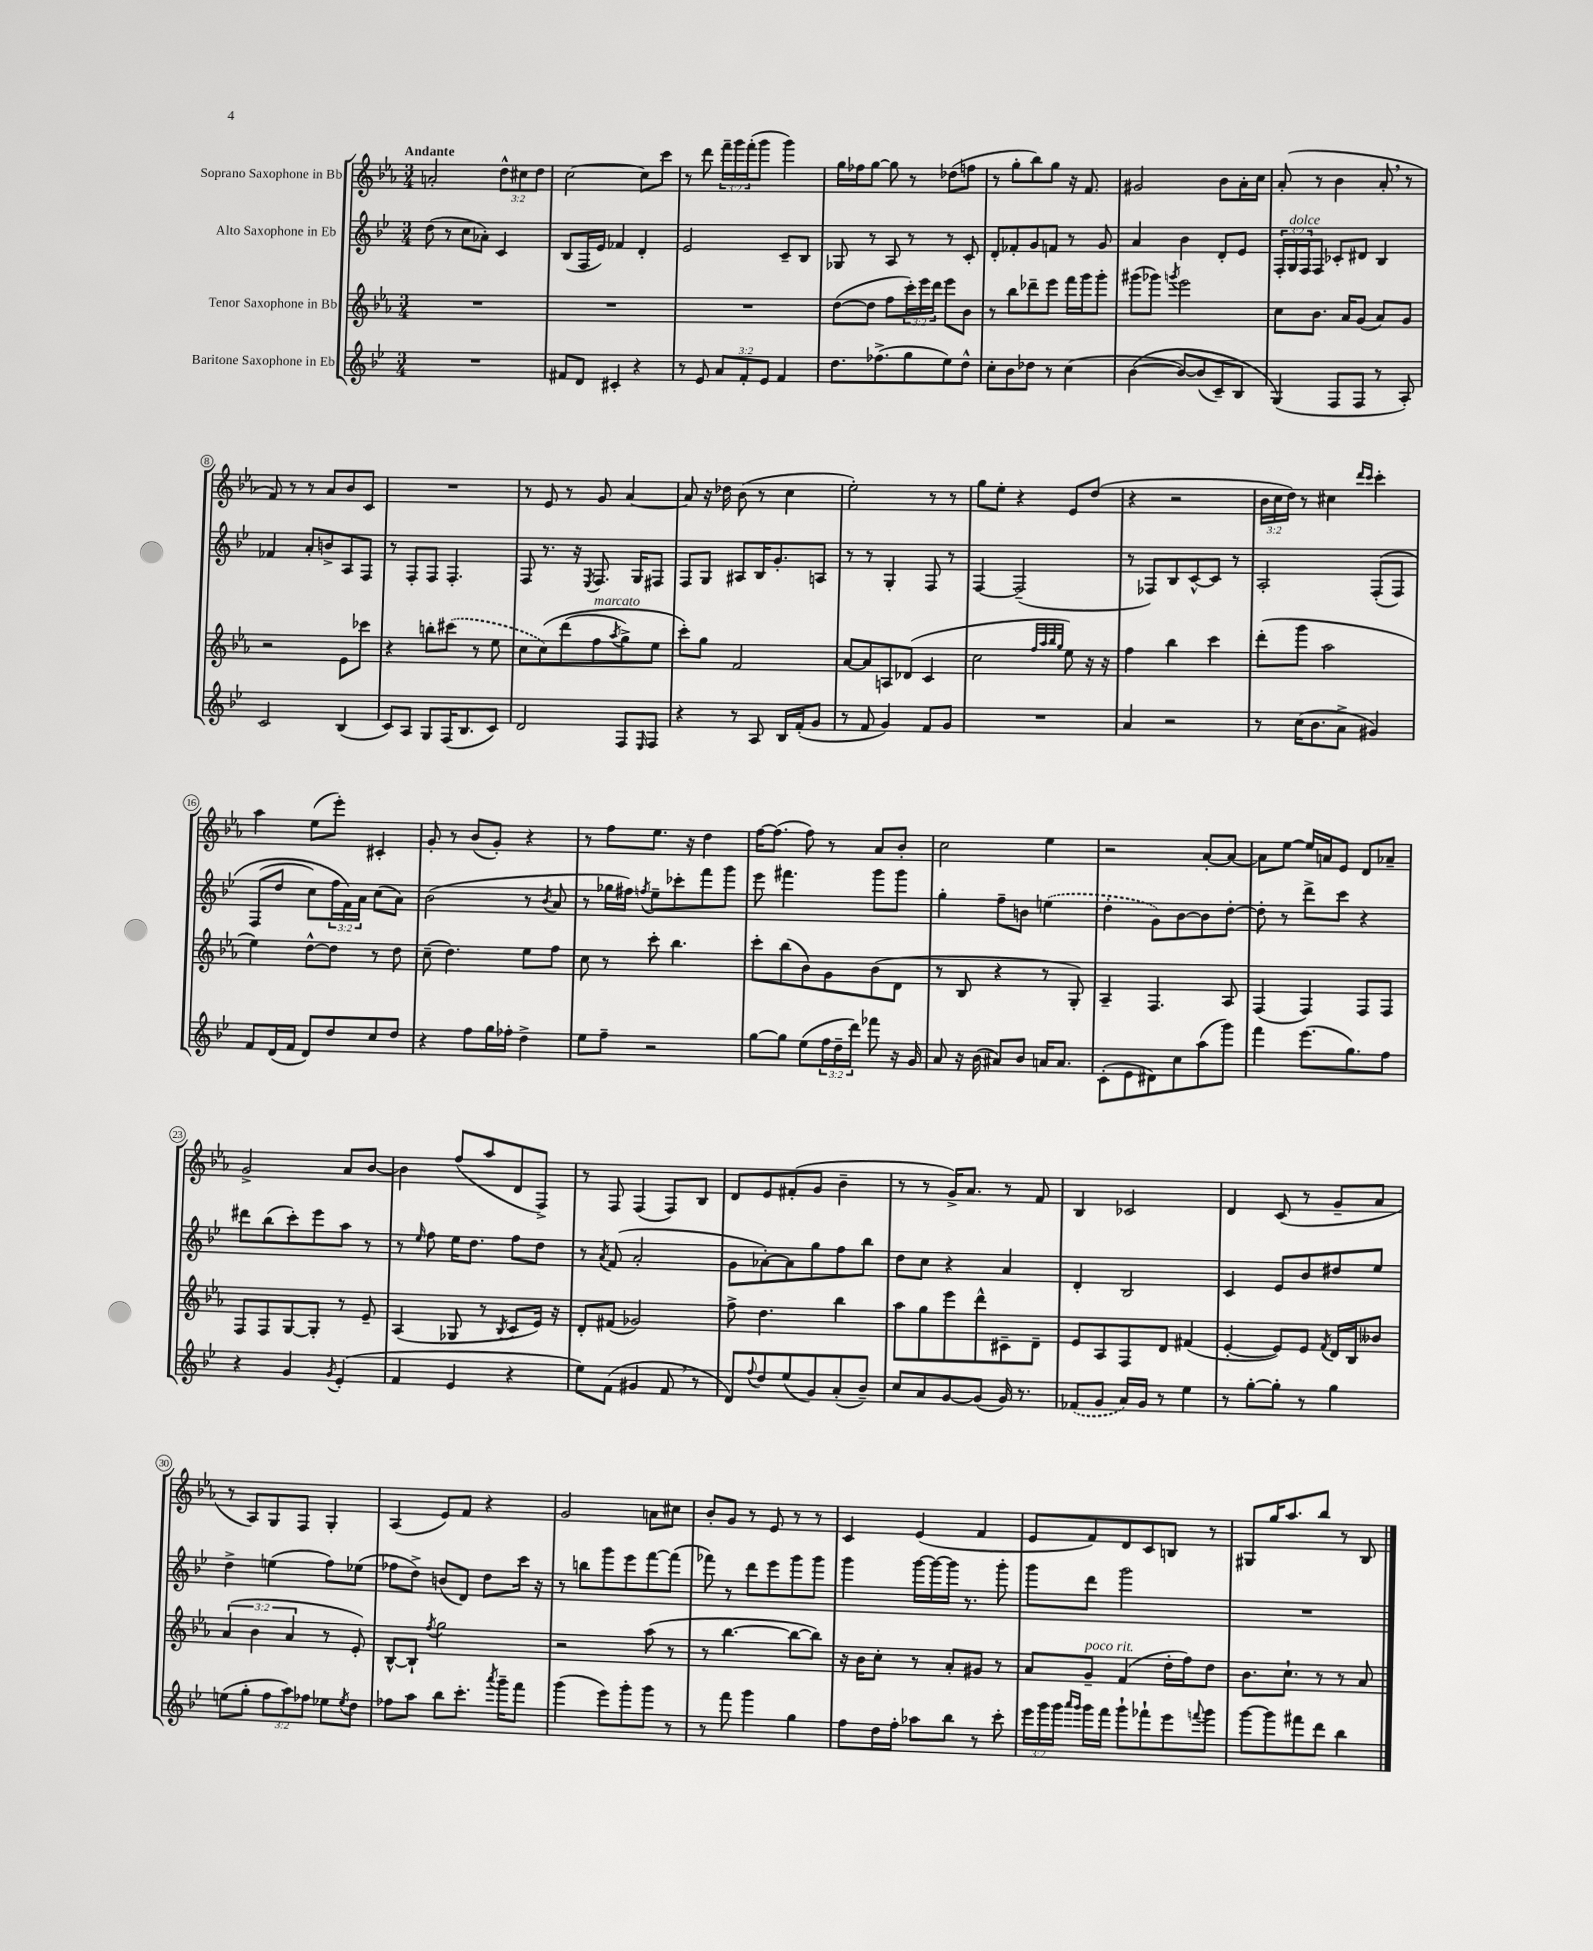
<<
\new StaffGroup <<
\new Staff = "s0" \with { instrumentName = "Soprano Saxophone in Bb" } {
    \clef treble \key ees \major \numericTimeSignature \time 3/4 \override Staff.TupletNumber.text = #tuplet-number::calc-fraction-text \tempo "Andante"
    a'2-. \tuplet 3/2 { d''8-^ cis''8 d''8 } |
    c''2~ c''8 c'''8 |
    r8 d'''8 \tuplet 3/2 { f'''16-- g'''16 f'''16-.( } g'''8 g'''4) |
    g''16 fes''16 g''8~ g''8 r8 des''8( f''8 |
    r8 g''8-. bes''8) g''8 r16 f'8. |
    gis'2 bes'8 aes'16-. c''16 |
    aes'8-.( r8 bes'4 aes'8-. \breathe r8 |
    f'8) r8 r8 aes'8 bes'8 c'8 |
    R2. |
    r8 ees'8 r8 g'8 aes'4~ |
    aes'8 r16 des''16 bes'8( r8 c''4 |
    ees''2-.) r8 r8 |
    g''8 ees''8-. r4 ees'8 d''8( |
    r4 r2 |
    \tuplet 3/2 { bes'16 c''16 d''16) } r8 cis''4 \grace { d'''16 c'''16 } c'''4-. |
    aes''4 ees''8( ees'''8-.) cis'4-. |
    g'8-. r8 bes'8( g'8-.) r4 |
    r8 f''8 ees''8. r16 d''4 |
    f''16~ f''8.( f''8) r8 aes'8 bes'8-. |
    c''2 ees''4 |
    r2 aes'8~-. aes'8~ |
    aes'8 ees''8~ ees''16 a'16 ees'8 d'8 aes'8-- |
    g'2-> aes'8 bes'8~ |
    bes'4 f''8( aes''8 d'8 f8->) |
    r8 f8 f4( f8) bes8 |
    d'8 ees'8 fis'8-.( g'8 bes'4-- |
    r8 r8 g'16->) aes'8. r8 f'8 |
    bes4 ces'2 |
    d'4 c'8( r8 g'8-- aes'8 |
    r8 aes8) g8 f8 g4-. |
    aes4( ees'8) f'8 r4 |
    g'2 a'8 cis''8 |
    bes'8-. g'8 r8 ees'8 r8 r8 |
    c'4 ees'4( f'4 |
    ees'8 f'8) d'8 c'8 b8 r8 |
    gis8 g''16 aes''8. bes''8 r8 bes8 \bar "|." |
}
\new Staff = "s1" \with { instrumentName = "Alto Saxophone in Eb" } {
    \clef treble \key bes \major \numericTimeSignature \time 3/4 \override Staff.TupletNumber.text = #tuplet-number::calc-fraction-text
    d''8( r8 c''8 aes'8-.) c'4 |
    bes8( f16 ees'16) fes'4 d'4-. |
    ees'2 c'8-- bes8 |
    ges8 r8 a8 r8 r8 c'8-. |
    d'8-. fes'8-. g'8 f'8 r8 g'8 |
    a'4 bes'4 d'8-. ees'8 |
    \tuplet 3/2 { f16-. g16^\markup { \italic "dolce" } f16 } f8 ces'8-. dis'8 bes4 |
    fes'4 a'8-. b'8-> a8 f8 |
    r8 f8-. f8 f4.-. |
    f8 r8. r16 \acciaccatura { ees8 } f8. g16 fis8 |
    f8 g8 ais8 bes16 g'8.-. a8 |
    r8 r8 g4-. f8 r8 |
    f4~ f2--( |
    r8 fes8) bes8 c'8~-^ c'8 r8 |
    a2-. f8-.(\( f8) |
    f8( d''8 c''8) \tuplet 3/2 { f''16 f'16\) a'16 } c''8( a'8) |
    bes'2( r8 \acciaccatura { bes'8 } a'8 |
    r8 ges''16 fis''16) \acciaccatura { f''8 } ees''8-- ces'''8-. f'''8 g'''8 |
    ees'''8 fis'''4. g'''8 g'''8 |
    g''4-. f''8-- b'8 \once \slurDashed e''4( |
    d''4-. g'8) bes'8~ bes'8 d''8~-. |
    d''8-. r8 d'''8-> c'''8 r4 |
    dis'''8 bes''8( c'''8-.) ees'''8 a''8 r8 |
    r8 \grace { ees''16 } f''8 ees''16 d''8. f''8 d''8 |
    r8 \acciaccatura { a'8 } f'8( a'2-. |
    g'8 aes'8~-.) aes'8 g''8 f''8 bes''8 |
    d''8 c''8 r4 a'4 |
    d'4-. bes2 |
    c'4 ees'8 bes'8 dis''8 ees''8 |
    d''4-> e''4( f''8) ees''8( |
    fes''8 d''8->) b'8( d'8) d''8 c'''16 r16 |
    r8 b''8 g'''8 ees'''8 f'''8~ f'''8( |
    fes'''8) r8 d'''8 ees'''8 g'''8 g'''8 |
    g'''4 g'''16~ g'''16~ g'''16 r8. g'''8-. |
    g'''8 d'''8 g'''2 |
    R2. \bar "|." |
}
\new Staff = "s2" \with { instrumentName = "Tenor Saxophone in Bb" } {
    \clef treble \key ees \major \numericTimeSignature \time 3/4 \override Staff.TupletNumber.text = #tuplet-number::calc-fraction-text
    R2. |
    R2. |
    R2. |
    d''8~( d''8 f''8 \tuplet 3/2 { c'''16-.) ees'''16 d'''16 } ees'''8 bes'8 |
    r8 bes''8 des'''8-- ees'''8 f'''16 g'''16 g'''8-. |
    gis'''8( ges'''8) \acciaccatura { g'''8 } ees'''2 |
    c''8 bes'8. aes'16 g'8( aes'8) g'8 |
    r2 ees'8 ces'''8 |
    r4 b''8-. \once \slurDashed cis'''8( r8 ees''8 |
    c''8 c''8)\( d'''8( f''8^\markup { \italic "marcato" } \acciaccatura { aes''8 } g''8->) ees''8 |
    c'''8-.\) g''8 f'2 |
    aes'8~ aes'8 a8 des'8( c'4 |
    c''2 \grace { f''32 aes''32 bes''32 g''32 } ees''8) r16 r16 |
    f''4 bes''4 c'''4 |
    d'''8-.( g'''8 aes''2 |
    ees''4) d''8~-^ d''8 r8 d''8 |
    c''8--( d''4.) ees''8 f''8 |
    c''8 r8 c'''8-. bes''4. |
    c'''8-. bes''8( bes'8) g'8 bes'8( d'8 |
    r8 bes8 r4 r8 g8-.) |
    aes4-- f4. aes8 |
    f4( f4) f8 f8 |
    f8 f8 g8~ g8-. r8 ees'8-- |
    aes4( ges8 r8 \acciaccatura { bes8 } c'8 ees'16) r16 |
    d'8-. fis'8( ges'2) |
    f''8-> d''4. bes''4 |
    aes''8 g''8 ees'''8 d'''8-^ cis'8-- d'8-- |
    ees'8 aes8 f8 d'8 fis'4( |
    ees'4~-. ees'8) ees'8 \acciaccatura { f'8 } d'16 bes16 beses'8 |
    \tuplet 3/2 { aes'4( bes'4 aes'4 } r8 ees'8-.) |
    bes8~-^ bes8-! \acciaccatura { f''8 } g''2 |
    r2 aes''8( r8 |
    r8 bes''4.~ bes''8~ bes''8) |
    r16 bes'16 c''8-. r8 aes'8-. gis'8 r8 |
    aes'8 g'8--^\markup { \italic "poco rit." } f'4( d''16-. f''16) d''8 |
    bes'8. c''8.-! r8 r8 aes'8 \bar "|." |
}
\new Staff = "s3" \with { instrumentName = "Baritone Saxophone in Eb" } {
    \clef treble \key bes \major \numericTimeSignature \time 3/4 \override Staff.TupletNumber.text = #tuplet-number::calc-fraction-text
    R2. |
    fis'8 d'8 cis'4-. r4 |
    r8 ees'8 \tuplet 3/2 { a'8 f'8-. ees'8 } f'4 |
    d''8. fes''8.->( g''8 ees''8) d''8-^ |
    c''8-. bes'8 des''8 r8 c''4( |
    bes'4~\( bes'8~) bes'8( c'8--) bes8 |
    g4(\) f8 f8 r8 a8-.) |
    c'2 bes4( |
    c'8) a8 g8 f16( bes8. c'8) |
    d'2 f8 \grace { ees16 } f8 |
    r4 r8 a8 bes16 f'16-.( g'8 |
    r8 f'8 g'4) f'8 g'8 |
    R2. |
    a'4 r2 |
    r8 c''16( bes'8. a'8-> gis'4) |
    f'8 d'16( f'16 d'8) d''8 c''8 d''8 |
    r4 f''8 g''16 fes''16-. d''4-> |
    ees''8 f''8-- r2 |
    g''8~ g''8 ees''8( \tuplet 3/2 { f''16 d''16-- d'''16) } fes'''8 r16 g'16 |
    a'8 r16 bes'16( ais'8) bes'8 a'16 a'8. |
    c'8-.( ees'8 dis'8) c''8 a''8( g'''8) |
    f'''4 ees'''8.( g''8.) f''8 |
    r4 g'4 \acciaccatura { g'8 } ees'4-.( |
    f'4 ees'4 r4 |
    ees''8) f'8( gis'4 f'8 \breathe r8 |
    d'8) \appoggiatura { f''8 } d''8 ees''8( g'8) a'8-.( bes'8--) |
    c''8 a'8 g'8~ g'8( g'16) r8. |
    \once \slurDashed fes'8( g'8 a'16) g'16 r8 ees''4 |
    r8 g''8~-. g''8-. r8 g''4 |
    e''8( g''8-. \tuplet 3/2 { f''8 a''8) fes''8 } ees''8 \acciaccatura { ees''8 } d''8 |
    fes''8 a''8 bes''8 c'''8.-. \acciaccatura { a'''8 } g'''16-- f'''8 |
    g'''4( ees'''8) g'''8-. g'''8 r8 |
    r8 f'''8 g'''4 g''4 |
    f''8 d''16 f''16-. aes''8 bes''8 r8 c'''8-. |
    \tuplet 3/2 { ees'''16 g'''16 g'''16 } \grace { a'''16 g'''16 } g'''16 f'''16 g'''8-! fes'''8-! ees'''8 \appoggiatura { f'''8 } g'''8 |
    g'''8~ g'''8 fis'''8 d'''8 bes''4 \bar "|." |
}
>>
>>
\layout { \context { \Score \override BarNumber.stencil = #(make-stencil-circler 0.1 0.3 ly:text-interface::print) } }
